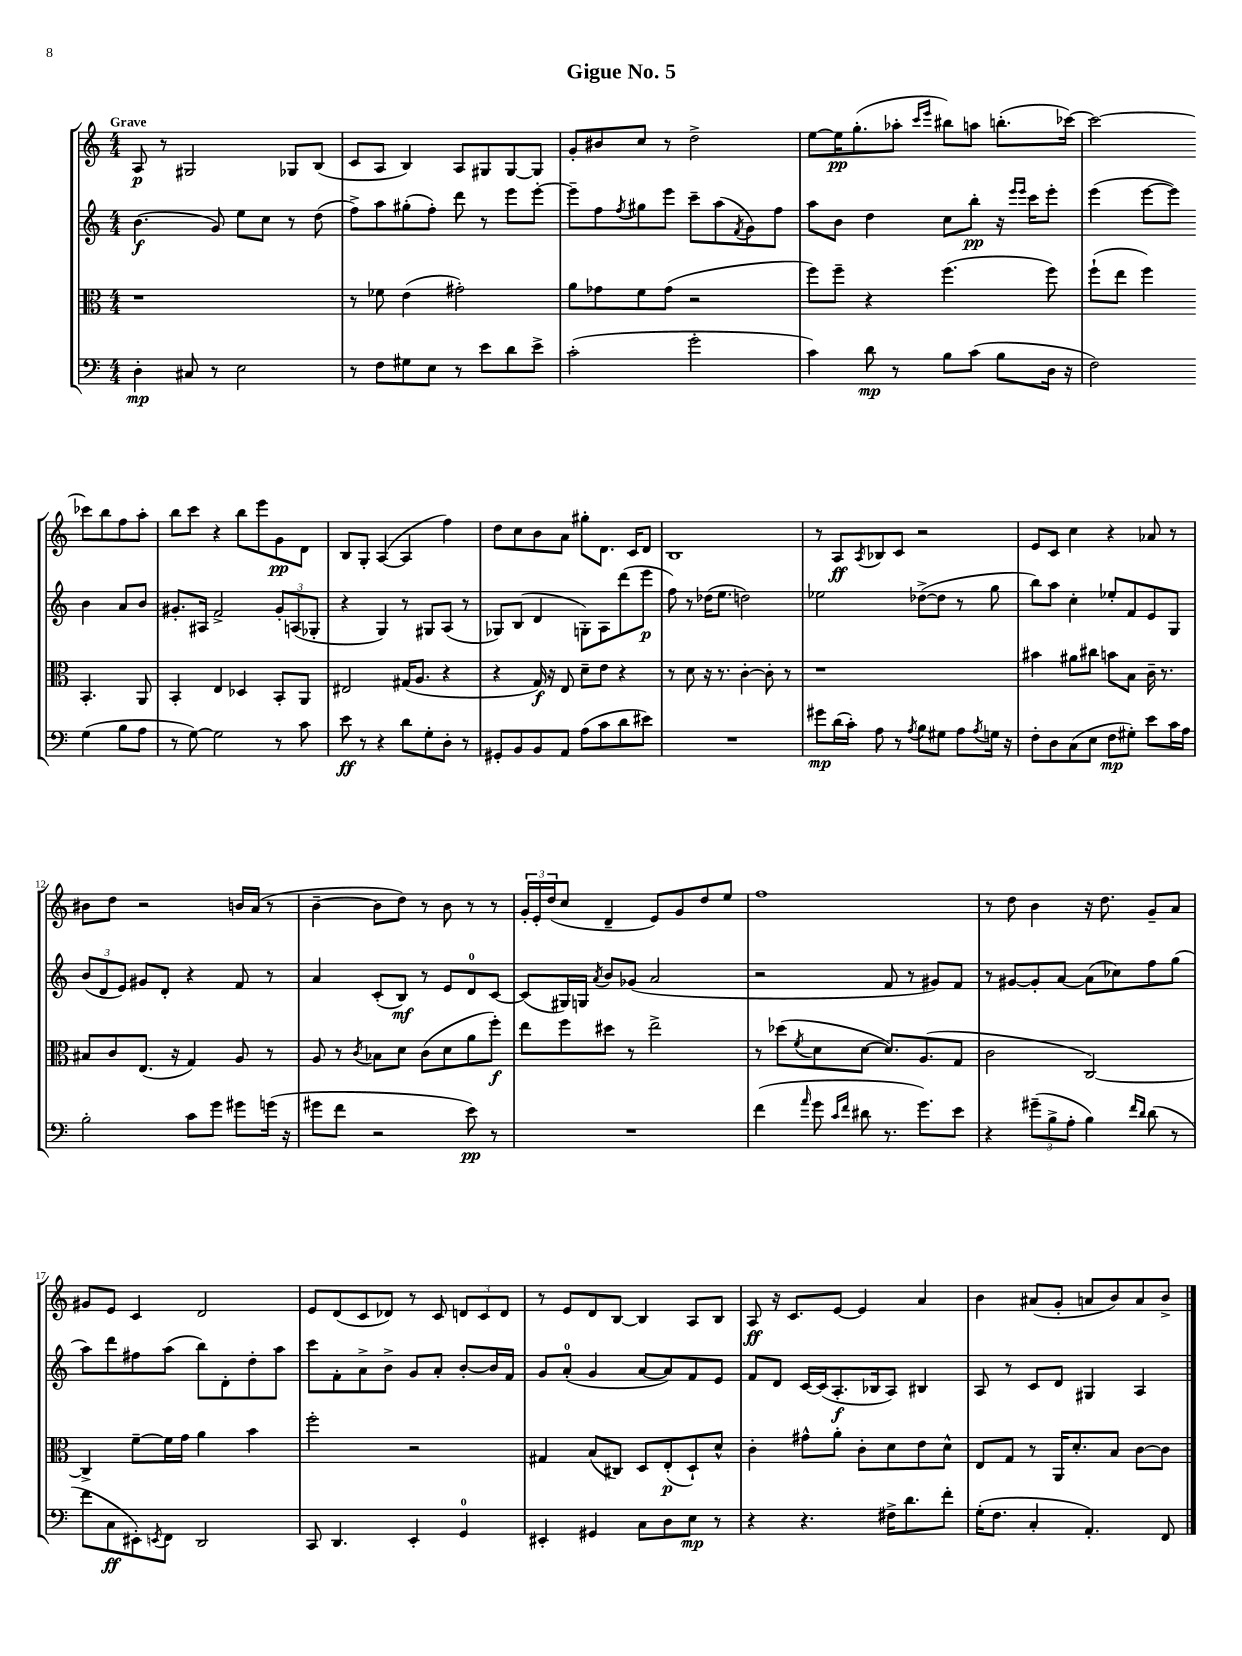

**kern	**dynam	**kern	**dynam	**kern	**dynam	**kern	**dynam
*part4	*part4	*part3	*part3	*part2	*part2	*part1	*part1
*staff4	*staff4	*staff3	*staff3	*staff2	*staff2	*staff1	*staff1
*clefF4	*	*clefC3	*	*clefG2	*	*clefG2	*
*k[]	*	*k[]	*	*k[]	*	*k[]	*
*M4/4	*	*M4/4	*	*M4/4	*	*M4/4	*
=1	=1	=1	=1	=1	=1	=1	=1
!	!	!	!	!	!	!LO:TX:a:B:t=Grave	!
4D'\	mp	1r	.	(4.b\	f	8A/	p
.	.	.	.	.	.	8r	.
8C#X/	.	.	.	.	.	2G#X/	.
8r	.	.	.	8g/)	.	.	.
2E\	.	.	.	8ee\L	.	.	.
.	.	.	.	8cc\J	.	.	.
.	.	.	.	8r	.	8G-X/L	.
.	.	.	.	(8dd\	.	(8B/J	.
=2	=2	=2	=2	=2	=2	=2	=2
8r	.	8r	.	8ff^\L)	.	8c/L	.
8F\L	.	8f-X\	.	8aa\	.	8A/J	.
8G#X\	.	(4e\	.	(8gg#X'\	.	4B/)	.
8E\J	.	.	.	8ff'\J)	.	.	.
8r	.	2g#X'\)	.	8ddd\	.	8A/L	.
8e\L	.	.	.	8r	.	8G#X/	.
8d\	.	.	.	8eee\L	.	[8G#/	.
8e^\J	.	.	.	[8eee'\J	.	8G#/J]	.
=3	=3	=3	=3	=3	=3	=3	=3
(2c'\	.	8a\L	.	8eee~\L]	.	8g'/L	.
.	.	8g-X\	.	8ff\	.	8b#X/	.
.	.	.	.	8qff/	.	.	.
.	.	8f\	.	8gg#X\	.	8cc/J	.
.	.	(8g-\J	.	8eee\J	.	8r	.
2g'\	.	2r	.	8ccc~\L	.	2dd^\	.
.	.	.	.	(8aa\	.	.	.
.	.	.	.	8qf/	.	.	.
.	.	.	.	8g\)	.	.	.
.	.	.	.	8ff\J	.	.	.
=4	=4	=4	=4	=4	=4	=4	=4
4c\)	.	8ff\L)	.	8aa\L	.	[8ee\L	.
.	.	8ff~\J	.	8b\J	.	16ee\K]	pp
.	.	.	.	.	.	(8.gg'\	.
8d\	mp	4r	.	4dd\	.	.	.
8r	.	.	.	.	.	8aa-X'\J	.
.	.	.	.	.	.	16qqccc/LL	.
.	.	.	.	.	.	16qqeee/JJ	.
8B\L	.	(4.ff\	.	8cc\L	.	8bb#X\L)	.
(8c\J	.	.	.	8bb'\J	pp	8aan\J	.
8B\L	.	.	.	16r	.	(8.bbn'\L	.
.	.	.	.	16qqeee/LL	.	.	.
.	.	.	.	16qqeee/JJ	.	.	.
.	.	.	.	16ccc\KL	.	.	.
16D\Jk	.	8ff\)	.	8eee'\J	.	.	.
16r	.	.	.	.	.	[16ccc-X\Jk)	.
=5	=5	=5	=5	=5	=5	=5	=5
2F\)	.	(8ff`\L	.	(4eee\	.	2ccc-\_	.
.	.	8ee\J	.	.	.	.	.
.	.	4ff\)	.	[8eee\L	.	.	.
.	.	.	.	8eee\J])	.	.	.
(4G\	.	4.BB'/	.	4b\	.	8ccc-\L]	.
.	.	.	.	.	.	8bb\	.
8B\L	.	.	.	8a/L	.	8ff\	.
8A\J	.	8AA/	.	8b/J	.	8aa'\J	.
!!LO:LB:g=z
=6	=6	=6	=6	=6	=6	=6	=6
8r	.	4BB'/	.	8.g#X'/L	.	8bb\L	.
[8G\)	.	.	.	.	.	8ccc\J	.
.	.	.	.	16A#X/Jk	.	.	.
2G\]	.	4E/	.	2f^/	.	4r	.
.	.	4D-X/	.	.	.	8bb\L	.
.	.	.	.	.	.	8eee\	.
8r	.	8BB'/L	.	12g#'/L	.	8g\	pp
.	.	.	.	(12An/	.	.	.
8c\	.	8AA/J	.	.	.	8d\J	.
.	.	.	.	12G-X'/J	.	.	.
=7	=7	=7	=7	=7	=7	=7	=7
8e\	ff	2E#X/	.	4r	.	8B/L	.
8r	.	.	.	.	.	8G'/J	.
4r	.	.	.	4G/)	.	([4A/	.
8d\L	.	(16G#X/KL	.	8r	.	4A/]	.
.	.	8.A/J	.	.	.	.	.
8G'\	.	.	.	8G#X/L	.	.	.
8D'\J	.	4r	.	(8A/J	.	4ff\)	.
8r	.	.	.	8r	.	.	.
=8	=8	=8	=8	=8	=8	=8	=8
8GG#X'/L	.	4r	.	8G-X/L)	.	8dd\L	.
8BB/	.	.	.	(8B/J	.	8cc\	.
8BB/	.	16G/)	f	4d/	.	8b\	.
.	.	16r	.	.	.	.	.
8AA/J	.	8E/	.	.	.	8a\J	.
(8A\L	.	8d~\L	.	8Gn'\L)	.	8gg#X'\L	.
8c\	.	8e\J	.	8A\	.	8.d\J	.
8d\	.	4r	.	(8ddd\	.	.	.
.	.	.	.	.	.	16c/KL	.
8e#X\J)	.	.	.	8eee\J	p	8d/J	.
=9	=9	=9	=9	=9	=9	=9	=9
1r	.	8r	.	8ff\)	.	1B	.
.	.	8d\	.	8r	.	.	.
.	.	16r	.	(16dd-X\KL	.	.	.
.	.	8.r	.	8.ee\J	.	.	.
.	.	[4c'\	.	2ddn\)	.	.	.
.	.	8c'\]	.	.	.	.	.
.	.	8r	.	.	.	.	.
=10	=10	=10	=10	=10	=10	=10	=10
8g#X\L	mp	1r	.	2ee-X\	.	8r	.
(16d\L	.	.	.	.	.	8A/L	ff
16c'\JJ)	.	.	.	.	.	.	.
.	.	.	.	.	.	8qA/	.
8A\	.	.	.	.	.	8B-X/	.
8r	.	.	.	.	.	8c/J	.
8qA/	.	.	.	.	.	.	.
8B\L	.	.	.	([8dd-X^\L	.	2r	.
8G#X\J	.	.	.	8dd-\J]	.	.	.
8A\L	.	.	.	8r	.	.	.
8qA/	.	.	.	.	.	.	.
16Gn\Jk	.	.	.	8gg\	.	.	.
16r	.	.	.	.	.	.	.
=11	=11	=11	=11	=11	=11	=11	=11
8F'\L	.	4b#X\	.	8bb\L)	.	8e/L	.
8D\	.	.	.	8aa\J	.	8c/J	.
(8C\	.	8a#X\L	.	4cc'\	.	4cc\	.
8E\J	.	8cc#X\J	.	.	.	.	.
8F\L	mp	8bn\L	.	8ee-X'/L	.	4r	.
8G#X'\J)	.	8B\J	.	8f/	.	.	.
8e\L	.	16c~\	.	8e/	.	8a-X/	.
.	.	8.r	.	.	.	.	.
16c\L	.	.	.	8G/J	.	8r	.
16A\JJ	.	.	.	.	.	.	.
!!LO:LB:g=z
=12	=12	=12	=12	=12	=12	=12	=12
2B'\	.	8B#X/L	.	(12b/L	.	8b#X\L	.
.	.	.	.	12d/	.	.	.
.	.	8c/	.	.	.	8dd\J	.
.	.	.	.	12e/J)	.	.	.
.	.	(8.E/J	.	8g#X/L	.	2r	.
.	.	.	.	8d'/J	.	.	.
.	.	16r	.	.	.	.	.
8c\L	.	4G/)	.	4r	.	.	.
8g\J	.	.	.	.	.	.	.
8g#X\L	.	8A/	.	8f/	.	16bn/LL	.
.	.	.	.	.	.	(16a/JJ	.
(16gn\Jk	.	8r	.	8r	.	8r	.
16r	.	.	.	.	.	.	.
=13	=13	=13	=13	=13	=13	=13	=13
8g#X\L	.	8A/	.	4a/	.	[4b~\	.
8f\J	.	8r	.	.	.	.	.
.	.	8qc/	.	.	.	.	.
2r	.	8B-X\L	.	(8c'/L	.	8b\L]	.
.	.	8d\J	.	8B/J)	mf	8dd\J)	.
.	.	(8c\L	.	8r	.	8r	.
.	.	8d\	.	8e/L	.	8b\	.
8e\)	pp	8a\	.	8d/	.	8r	.
8r	.	8ff'\J)	f	[8c/J	.	8r	.
=14	=14	=14	=14	=14	=14	=14	=14
1r	.	8ee\L	.	(8c/L]	.	24g'/LL	.
.	.	.	.	.	.	24e'/	.
.	.	.	.	.	.	(24dd/J	.
.	.	8ff\	.	16G#X/L)	.	8cc/J	.
.	.	.	.	16Gn/JJ	.	.	.
.	.	.	.	8qa/	.	.	.
.	.	8dd#X\J	.	8b/L	.	4d~/	.
.	.	8r	.	(8g-X/J	.	.	.
.	.	2ee^\	.	2a/	.	8e/L)	.
.	.	.	.	.	.	8g/	.
.	.	.	.	.	.	8dd/	.
.	.	.	.	.	.	8ee/J	.
=15	=15	=15	=15	=15	=15	=15	=15
(4f\	.	8r	.	2r	.	1ff	.
.	.	(8dd-X\L	.	.	.	.	.
16qqa/	.	8qf/	.	.	.	.	.
8g\	.	8d\	.	.	.	.	.
16qqc/LL	.	.	.	.	.	.	.
16qqf/JJ	.	.	.	.	.	.	.
8d#X\	.	[8d\J	.	.	.	.	.
8.r	.	8.d/L])	.	8f/	.	.	.
.	.	.	.	8r	.	.	.
8.g\L)	.	(8.A/	.	.	.	.	.
.	.	.	.	8g#X/L)	.	.	.
8e\J	.	8G/J	.	8f/J	.	.	.
=16	=16	=16	=16	=16	=16	=16	=16
4r	.	2c\	.	8r	.	8r	.
.	.	.	.	[8g#X/L	.	8dd\	.
(12g#X~\L	.	.	.	8g#'/]	.	4b\	.
12B^\	.	.	.	.	.	.	.
.	.	.	.	[8a/J	.	.	.
12A'\J	.	.	.	.	.	.	.
4B\)	.	[2C/)	.	(8a\L]	.	16r	.
.	.	.	.	.	.	8.dd\	.
.	.	.	.	8cc-X\)	.	.	.
16qqf/LL	.	.	.	.	.	.	.
16qqd/JJ	.	.	.	.	.	.	.
(8d\	.	.	.	8ff\	.	8g~/L	.
8r	.	.	.	(8gg\J	.	8a/J	.
!!LO:LB:g=z
=17	=17	=17	=17	=17	=17	=17	=17
8f\L	.	4C^/]	.	8aa\L)	.	8g#X/L	.
8C\	ff	.	.	8ddd\	.	8e/J	.
8EE#X'\)	.	[8f~\L	.	8ff#X\	.	4c/	.
8qEEn/	.	.	.	.	.	.	.
8FF\J	.	16f\L]	.	(8aa\J	.	.	.
.	.	16g\JJ	.	.	.	.	.
2DD/	.	4a\	.	8bb\L)	.	2d/	.
.	.	.	.	8d'\	.	.	.
.	.	4b\	.	8dd'\	.	.	.
.	.	.	.	8aa\J	.	.	.
=18	=18	=18	=18	=18	=18	=18	=18
8CC/	.	2ff'\	.	8ccc\L	.	8e/L	.
4.DD/	.	.	.	8f'\	.	(8d/	.
.	.	.	.	8a^\	.	8c/	.
.	.	.	.	8b^\J	.	8d-X/J)	.
4EE'/	.	2r	.	8g/L	.	8r	.
.	.	.	.	8a'/J	.	8c/	.
4GG/	.	.	.	[8b'/L	.	12dn/L	.
.	.	.	.	.	.	12c/	.
.	.	.	.	16b/L]	.	.	.
.	.	.	.	.	.	12d/J	.
.	.	.	.	16f/JJ	.	.	.
=19	=19	=19	=19	=19	=19	=19	=19
4EE#X'/	.	4G#X/	.	8g/L	.	8r	.
.	.	.	.	(8a'/J	.	8e/L	.
4GG#X/	.	(8B/L	.	4g/	.	8d/	.
.	.	8C#X/J)	.	.	.	[8B/J	.
8C\L	.	8D/L	.	[8a/L	.	4B/]	.
8D\	.	(8E'/	p	8a/])	.	.	.
8E\J	mp	8D`/)	.	8f/	.	8A/L	.
8r	.	8d^^/J	.	8e/J	.	8B/J	.
=20	=20	=20	=20	=20	=20	=20	=20
4r	.	4c'\	.	8f/L	.	8A/	ff
.	.	.	.	8d/J	.	16r	.
.	.	.	.	.	.	8.c/L	.
4.r	.	8g#X^^\L	.	[16c/LL	.	.	.
.	.	.	.	(16c/J]	.	.	.
.	.	8a'\J	.	8.A'/	f	[8e/J	.
.	.	8c'\L	.	.	.	4e/]	.
.	.	.	.	16B-X/k	.	.	.
16F#X^\KL	.	8d\	.	8A/J)	.	.	.
8.d\	.	.	.	.	.	.	.
.	.	8e\	.	4B#X/	.	4a/	.
8f'\J	.	8d^^\J	.	.	.	.	.
=21	=21	=21	=21	=21	=21	=21	=21
(16G'\KL	.	8E/L	.	8A/	.	4b\	.
8.F\J	.	.	.	.	.	.	.
.	.	8G/J	.	8r	.	.	.
4C'/	.	8r	.	8c/L	.	(8a#X/L	.
.	.	16AA/KL	.	8d/J	.	8g'/J	.
.	.	8.d'/	.	.	.	.	.
4.AA'/)	.	.	.	4G#X/	.	8an/L	.
.	.	8B/J	.	.	.	8b/)	.
.	.	[8c\L	.	4A/	.	8a/	.
8FF/	.	8c\J]	.	.	.	8b^/J	.
==	==	==	==	==	==	==	==
*-	*-	*-	*-	*-	*-	*-	*-
